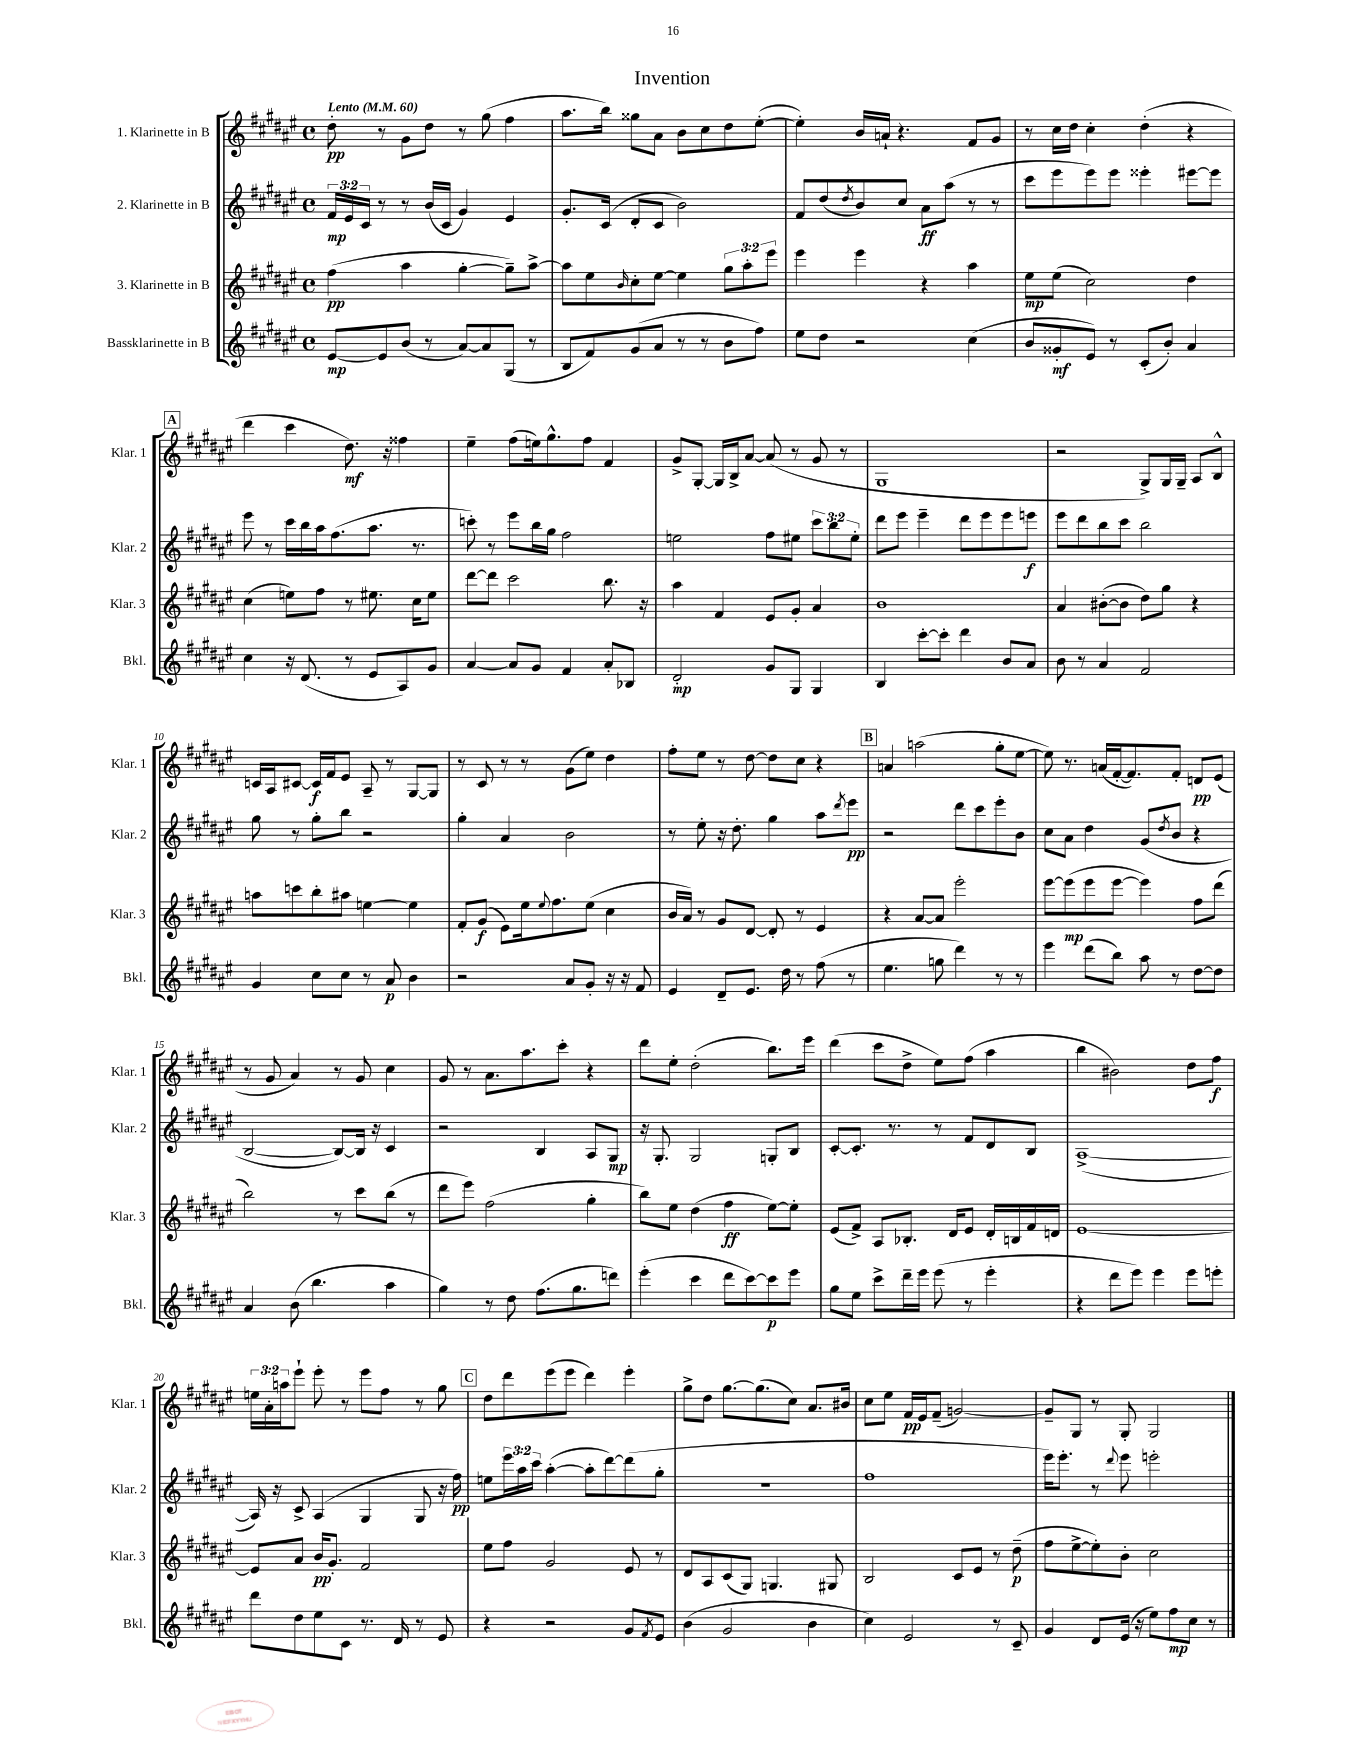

**kern	**dynam	**kern	**dynam	**kern	**dynam	**kern	**dynam
*part4	*part4	*part3	*part3	*part2	*part2	*part1	*part1
*staff4	*staff4	*staff3	*staff3	*staff2	*staff2	*staff1	*staff1
*I"Bassklarinette in B	*	*I"3. Klarinette in B	*	*I"2. Klarinette in B	*	*I"1. Klarinette in B	*
*I'Bkl.	*	*I'Klar. 3	*	*I'Klar. 2	*	*I'Klar. 1	*
*clefG2	*	*clefG2	*	*clefG2	*	*clefG2	*
*k[f#c#g#d#a#e#]	*	*k[f#c#g#d#a#e#]	*	*k[f#c#g#d#a#e#]	*	*k[f#c#g#d#a#e#]	*
*M4/4	*	*M4/4	*	*M4/4	*	*M4/4	*
*met(c)	*	*met(c)	*	*met(c)	*	*met(c)	*
*MM60	*	*MM60	*	*MM60	*	*MM60	*
=1	=1	=1	=1	=1	=1	=1	=1
!	!	!	!	!	!	!LO:TX:a:B:t=Lento	!
[8e#/L	mp	(4ff#\	pp	24f#/LL	mp	8dd#'\	pp
.	.	.	.	24e#/	.	.	.
.	.	.	.	24c#/JJ	.	.	.
8e#/]	.	.	.	8r	.	8r	.
(8b/J	.	4aa#\	.	8r	.	8g#\L	.
8r	.	.	.	(16b/LL	.	8dd#\J	.
.	.	.	.	16c#/JJ	.	.	.
[8a#/L)	.	[4gg#'\	.	4g#/)	.	8r	.
8a#/]	.	.	.	.	.	(8gg#\	.
(8G#/J	.	8gg#~\L])	.	4e#/	.	4ff#\	.
8r	.	[8aa#^\J	.	.	.	.	.
=2	=2	=2	=2	=2	=2	=2	=2
8B/L	.	8aa#\L]	.	8.g#'/L	.	8.aa#\L	.
8f#/)	.	8ee#\	.	.	.	.	.
.	.	.	.	(16c#/Jk	.	16bb\Jk)	.
.	.	16qqb/	.	.	.	.	.
(8g#/	.	8cc#'\	.	8d#'/L	.	8gg##X\L	.
8a#/J	.	[8ee#\J	.	8c#/J	.	8a#\J	.
8r	.	4ee#\]	.	2b\)	.	8b\L	.
8r	.	.	.	.	.	8cc#\	.
8b\L	.	12gg#\L	.	.	.	8dd#\	.
.	.	12aa#'\	.	.	.	.	.
8ff#\J)	.	.	.	.	.	([8ee#'\J	.
.	.	12eee#\J	.	.	.	.	.
=3	=3	=3	=3	=3	=3	=3	=3
8ee#\L	.	4eee#\	.	8f#/L	.	4ee#'\])	.
8dd#\J	.	.	.	(8dd#/	.	.	.
.	.	.	.	8qdd#/	.	.	.
2r	.	4eee#\	.	8b/)	.	16b/LL	.
.	.	.	.	.	.	16an`/JJ	.
.	.	.	.	8cc#/J	.	4.r	.
.	.	4r	.	8a#\L	ff	.	.
.	.	.	.	(8aa#\J	.	.	.
(4cc#\	.	4aa#\	.	8r	.	8f#/L	.
.	.	.	.	8r	.	8g#/J	.
=4	=4	=4	=4	=4	=4	=4	=4
8b/L	.	8ee#\L	mp	8ccc#\L	.	8r	.
8g##X'/	mf	(8ee#\J	.	8eee#\	.	16cc#\LL	.
.	.	.	.	.	.	16dd#\JJ	.
8e#/J)	.	2cc#\)	.	8eee#\)	.	4cc#'\	.
8r	.	.	.	8eee#\J	.	.	.
(8c#'/L	.	.	.	4eee##X'\	.	(4dd#'\	.
8b'/J)	.	.	.	.	.	.	.
4a#/	.	4dd#\	.	[8eee#X\L	.	4r	.
.	.	.	.	8eee#\J]	.	.	.
!!LO:LB:g=z
!!LO:REH:place=s1:t=A
=5	=5	=5	=5	=5	=5	=5	=5
4cc#\	.	(4cc#\	.	8eee#\	.	4ddd#\	.
.	.	.	.	8r	.	.	.
16r	.	8een\L)	.	16ccc#\LL	.	4ccc#\	.
(8.d#/	.	.	.	16bb\	.	.	.
.	.	8ff#\J	.	16aa#\J	.	.	.
.	.	.	.	(8.ff#\	.	.	.
8r	.	8r	.	.	.	8.dd#\)	mf
8e#/L	.	8.ee#X\	.	8.aa#\J	.	.	.
.	.	.	.	.	.	16r	.
8A#/)	.	.	.	.	.	4ff##X\	.
.	.	16cc#\KL	.	8.r	.	.	.
8g#/J	.	8ee#\J	.	.	.	.	.
=6	=6	=6	=6	=6	=6	=6	=6
[4a#/	.	[8ddd#\L	.	8cccn'\)	.	4ee#~\	.
.	.	8ddd#\J]	.	8r	.	.	.
8a#/L]	.	2ccc#\	.	8eee#\L	.	(8ff#\L	.
8g#/J	.	.	.	16bb\L	.	16een\k)	.
.	.	.	.	16gg#\JJ	.	8.gg#^^\	.
4f#/	.	.	.	2ff#\	.	.	.
.	.	.	.	.	.	8ff#\J	.
8a#'/L	.	8.bb\	.	.	.	4f#/	.
8B-X/J	.	.	.	.	.	.	.
.	.	16r	.	.	.	.	.
=7	=7	=7	=7	=7	=7	=7	=7
2d#'/	mp	4aa#\	.	2een\	.	8g#^/L	.
.	.	.	.	.	.	[8G#'/J	.
.	.	4f#/	.	.	.	16G#/LL]	.
.	.	.	.	.	.	16B^/J	.
.	.	.	.	.	.	[8a#/J	.
8g#/L	.	8e#/L	.	8ff#\L	.	(8a#/]	.
8G#/J	.	8g#'/J	.	8ee#X\J	.	8r	.
4G#/	.	4a#/	.	12ccc#\L	.	8g#/	.
.	.	.	.	12bb\	.	.	.
.	.	.	.	.	.	8r	.
.	.	.	.	12ee#'\J	.	.	.
=8	=8	=8	=8	=8	=8	=8	=8
4B/	.	1b	.	8ddd#\L	.	1G#	.
.	.	.	.	8eee#\J	.	.	.
[8ccc#'\L	.	.	.	4eee#~\	.	.	.
8ccc#'\J]	.	.	.	.	.	.	.
4ddd#\	.	.	.	8ddd#\L	.	.	.
.	.	.	.	8eee#\	.	.	.
8b/L	.	.	.	8eee#\	.	.	.
8a#/J	.	.	.	8eeen\J	f	.	.
=9	=9	=9	=9	=9	=9	=9	=9
8b\	.	4a#/	.	8eee#\L	.	2r	.
8r	.	.	.	8ddd#\	.	.	.
4a#/	.	([8b#X'\L	.	8bb\	.	.	.
.	.	8b#\J]	.	8ccc#\J	.	.	.
2f#/	.	8dd#\L)	.	2bb\	.	8G#^/L)	.
.	.	8gg#\J	.	.	.	16G#/L	.
.	.	.	.	.	.	16G#~/JJ	.
.	.	4r	.	.	.	8A#/L	.
.	.	.	.	.	.	8B^^/J	.
!!LO:LB:g=z
=10	=10	=10	=10	=10	=10	=10	=10
4g#/	.	8aan\L	.	8gg#\	.	16cn/LL	.
.	.	.	.	.	.	16A#/J	.
.	.	8cccn\	.	8r	.	[8c#X/J	.
8cc#\L	.	8bb'\	.	8gg#'\L	.	16c#/LL]	f
.	.	.	.	.	.	16f#/J	.
8cc#\J	.	8aa#X\J	.	8bb\J	.	8e#/J	.
8r	.	[4een\	.	2r	.	8A#~/	.
8a#/	p	.	.	.	.	8r	.
4b\	.	4ee\]	.	.	.	[8G#/L	.
.	.	.	.	.	.	8G#/J]	.
=11	=11	=11	=11	=11	=11	=11	=11
2r	.	8f#'/L	.	4gg#'\	.	8r	.
.	.	(8g#/J	f	.	.	8c#/	.
.	.	8e#\L)	.	4a#/	.	8r	.
.	.	16ee#\k	.	.	.	8r	.
.	.	8qqee#/	.	.	.	.	.
.	.	8.ff#\	.	.	.	.	.
8a#/L	.	.	.	2b\	.	(8g#\L	.
8g#'/J	.	(8ee#\J	.	.	.	8ee#\J)	.
16r	.	4cc#\	.	.	.	4dd#\	.
16r	.	.	.	.	.	.	.
8f#/	.	.	.	.	.	.	.
=12	=12	=12	=12	=12	=12	=12	=12
4e#/	.	16b/LL	.	8r	.	8ff#'\L	.
.	.	16a#/JJ)	.	.	.	.	.
.	.	8r	.	8ee#'\	.	8ee#\J	.
8d#~/L	.	8g#/L	.	16r	.	8r	.
.	.	.	.	8.dd#'\	.	.	.
8.e#/J	.	[8d#/J	.	.	.	[8dd#\	.
.	.	8d#'/]	.	4gg#\	.	8dd#\L]	.
16dd#\	.	.	.	.	.	.	.
8r	.	8r	.	.	.	8cc#\J	.
(8ff#\	.	4e#/	.	8aa#\L	.	4r	.
.	.	.	.	8qddd#/	.	.	.
8r	.	.	.	8eee#\J	pp	.	.
!!LO:REH:place=s1:t=B
=13	=13	=13	=13	=13	=13	=13	=13
4.ee#\	.	4r	.	2r	.	4an/	.
.	.	[8a#/L	.	.	.	(2aan\	.
8ggn\	.	8a#/J]	.	.	.	.	.
4ddd#\)	.	2eee#'\	.	8ddd#\L	.	.	.
.	.	.	.	8ccc#\	.	.	.
8r	.	.	.	8eee#'\	.	8gg#'\L	.
8r	.	.	.	8b\J	.	[8ee#\J	.
=14	=14	=14	=14	=14	=14	=14	=14
4eee#\	.	[8eee#\L	.	8cc#\L	.	8ee#\])	.
.	.	(8eee#\]	mp	8a#\J	.	8.r	.
(8ddd#\L	.	8eee#\	.	4dd#\	.	.	.
.	.	.	.	.	.	(16an/LL	.
8bb\J)	.	[8eee#\J	.	.	.	[16f#'/J	.
.	.	.	.	.	.	8.f#/])	.
8aa#\	.	4eee#\])	.	(8g#/L	.	.	.
.	.	.	.	8qdd#/	.	.	.
8r	.	.	.	8b/J	.	8f#'/J	.
[8dd#\L	.	8ff#\L	.	4r	.	8dn/L	pp
8dd#\J]	.	(8ddd#\J	.	.	.	(8e#/J	.
!!LO:LB:g=z
=15	=15	=15	=15	=15	=15	=15	=15
4a#/	.	2bb\)	.	[2B/	.	8r	.
.	.	.	.	.	.	8g#/	.
(8b\	.	.	.	.	.	4a#/)	.
4.bb\	.	.	.	.	.	.	.
.	.	8r	.	8B/L_)	.	8r	.
.	.	8ccc#\L	.	16B/Jk]	.	8g#/	.
.	.	.	.	16r	.	.	.
4aa#\	.	(8bb\J	.	4c#/	.	4cc#\	.
.	.	8r	.	.	.	.	.
=16	=16	=16	=16	=16	=16	=16	=16
4gg#\)	.	8ddd#\L	.	2r	.	8g#/	.
.	.	8eee#\J)	.	.	.	8r	.
8r	.	(2ff#\	.	.	.	8.a#\L	.
8dd#\	.	.	.	.	.	.	.
.	.	.	.	.	.	8.aa#\	.
(8.ff#\L	.	.	.	4B/	.	.	.
.	.	.	.	.	.	8ccc#'\J	.
8.gg#\	.	.	.	.	.	.	.
.	.	4gg#'\	.	8A#/L	.	4r	.
8dddn\J)	.	.	.	8G#/J	mp	.	.
=17	=17	=17	=17	=17	=17	=17	=17
(4eee#'\	.	8bb\L)	.	16r	.	8ddd#\L	.
.	.	.	.	8.G#'/	.	.	.
.	.	8ee#\J	.	.	.	8ee#'\J	.
4ccc#\	.	(4dd#\	.	2G#/	.	(2dd#'\	.
8ddd#\L	.	4ff#\	ff	.	.	.	.
[8ccc#\)	.	.	.	.	.	.	.
8ccc#\]	p	[8ee#\L)	.	8Gn'/L	.	8.bb\L)	.
8eee#\J	.	8ee#'\J]	.	8B/J	.	.	.
.	.	.	.	.	.	16eee#\Jk	.
=18	=18	=18	=18	=18	=18	=18	=18
8gg#\L	.	(8e#/L	.	[8c#'/L	.	(4ddd#\	.
8ee#\J	.	8f#^/J)	.	8.c#'/J]	.	.	.
8ccc#^\L	.	8A#/L	.	.	.	8ccc#\L	.
.	.	.	.	8.r	.	.	.
16ddd#~\L	.	8.B-X'/J	.	.	.	8dd#^\J	.
16eee#\JJ	.	.	.	.	.	.	.
(8eee#\	.	.	.	8r	.	8ee#\L)	.
.	.	16d#/KL	.	.	.	.	.
8r	.	8e#/J	.	8f#/L	.	(8ff#\J	.
4eee#'\	.	16d#'/LL	.	8d#/	.	4aa#\	.
.	.	16Bn/	.	.	.	.	.
.	.	16f#/	.	8B/J	.	.	.
.	.	16dn/JJ	.	.	.	.	.
=19	=19	=19	=19	=19	=19	=19	=19
4r	.	[1e#	.	([1A#^	.	4bb\	.
8ddd#\L	.	.	.	.	.	2b#X\)	.
8eee#\J)	.	.	.	.	.	.	.
4eee#\	.	.	.	.	.	.	.
8eee#\L	.	.	.	.	.	8dd#\L	.
8eeen'\J	.	.	.	.	.	8ff#\J	f
!!LO:LB:g=z
=20	=20	=20	=20	=20	=20	=20	=20
8ddd#\L	.	8e#/L]	.	16A#/])	.	24een\LL	.
.	.	.	.	.	.	24a#'\	.
.	.	.	.	16r	.	.	.
.	.	.	.	.	.	24aan\J	.
8dd#\	.	8a#/J	.	8c#^/	.	8eee#`\J	.
8ee#\	.	16b/KL	pp	(4A#/	.	8eee#'\	.
.	.	8.g#'/J	.	.	.	.	.
8c#\J	.	.	.	.	.	8r	.
8.r	.	2f#/	.	4G#/	.	8eee#\L	.
.	.	.	.	.	.	8ff#\J	.
16d#/	.	.	.	.	.	.	.
8r	.	.	.	8G#/	.	8r	.
8e#/	.	.	.	16r	.	8gg#\	.
.	.	.	.	16ff#\)	pp	.	.
!!LO:REH:place=s1:t=C
=21	=21	=21	=21	=21	=21	=21	=21
4r	.	8ee#\L	.	8een\L	.	8dd#\L	.
.	.	8ff#\J	.	24eee#\L	.	8ddd#\	.
.	.	.	.	24aa#\	.	.	.
.	.	.	.	24ccc#\JJ	.	.	.
2r	.	2g#/	.	([4aa#'\	.	(8eee#\	.
.	.	.	.	.	.	8eee#\J	.
.	.	.	.	8aa#'\L]	.	4ddd#\)	.
.	.	.	.	[8ddd#\)	.	.	.
8g#/L	.	8e#/	.	(8ddd#\]	.	4eee#'\	.
8qf#/	.	.	.	.	.	.	.
8e#/J	.	8r	.	8gg#'\J	.	.	.
=22	=22	=22	=22	=22	=22	=22	=22
(4b\	.	8d#/L	.	1r	.	8gg#^\L	.
.	.	8A#/	.	.	.	8dd#\J	.
2g#/	.	(8c#/	.	.	.	[8.gg#\L	.
.	.	8G#/J)	.	.	.	.	.
.	.	.	.	.	.	(8.gg#\]	.
.	.	4.Gn/	.	.	.	.	.
.	.	.	.	.	.	8cc#\J)	.
4b\	.	.	.	.	.	8.a#/L	.
.	.	8G#X/	.	.	.	.	.
.	.	.	.	.	.	16b#X/Jk	.
=23	=23	=23	=23	=23	=23	=23	=23
4cc#\)	.	2B/	.	1ff#	.	8cc#\L	.
.	.	.	.	.	.	8ee#\J	.
2e#/	.	.	.	.	.	16f#/LL	pp
.	.	.	.	.	.	16e#/J	.
.	.	.	.	.	.	(8f#~/J	.
.	.	8c#/L	.	.	.	[2gn/)	.
.	.	8e#/J	.	.	.	.	.
8r	.	8r	.	.	.	.	.
8c#~/	.	(8dd#~\	p	.	.	.	.
=24	=24	=24	=24	=24	=24	=24	=24
4g#/	.	8ff#\L	.	16eee#\KL)	.	8g~/L]	.
.	.	.	.	8.eee#'\J	.	.	.
.	.	[8ee#^\	.	.	.	8G#/J	.
8d#/L	.	8ee#'\])	.	8r	.	8r	.
.	.	.	.	8qqddd#/	.	.	.
(16e#/Jk	.	8b'\J	.	8eee#\	.	8G#'/	.
16r	.	.	.	.	.	.	.
8ee#\L)	.	2cc#\	.	2eeen'\	.	2G#/	.
8ff#\	mp	.	.	.	.	.	.
8cc#\J	.	.	.	.	.	.	.
8r	.	.	.	.	.	.	.
==	==	==	==	==	==	==	==
*-	*-	*-	*-	*-	*-	*-	*-
